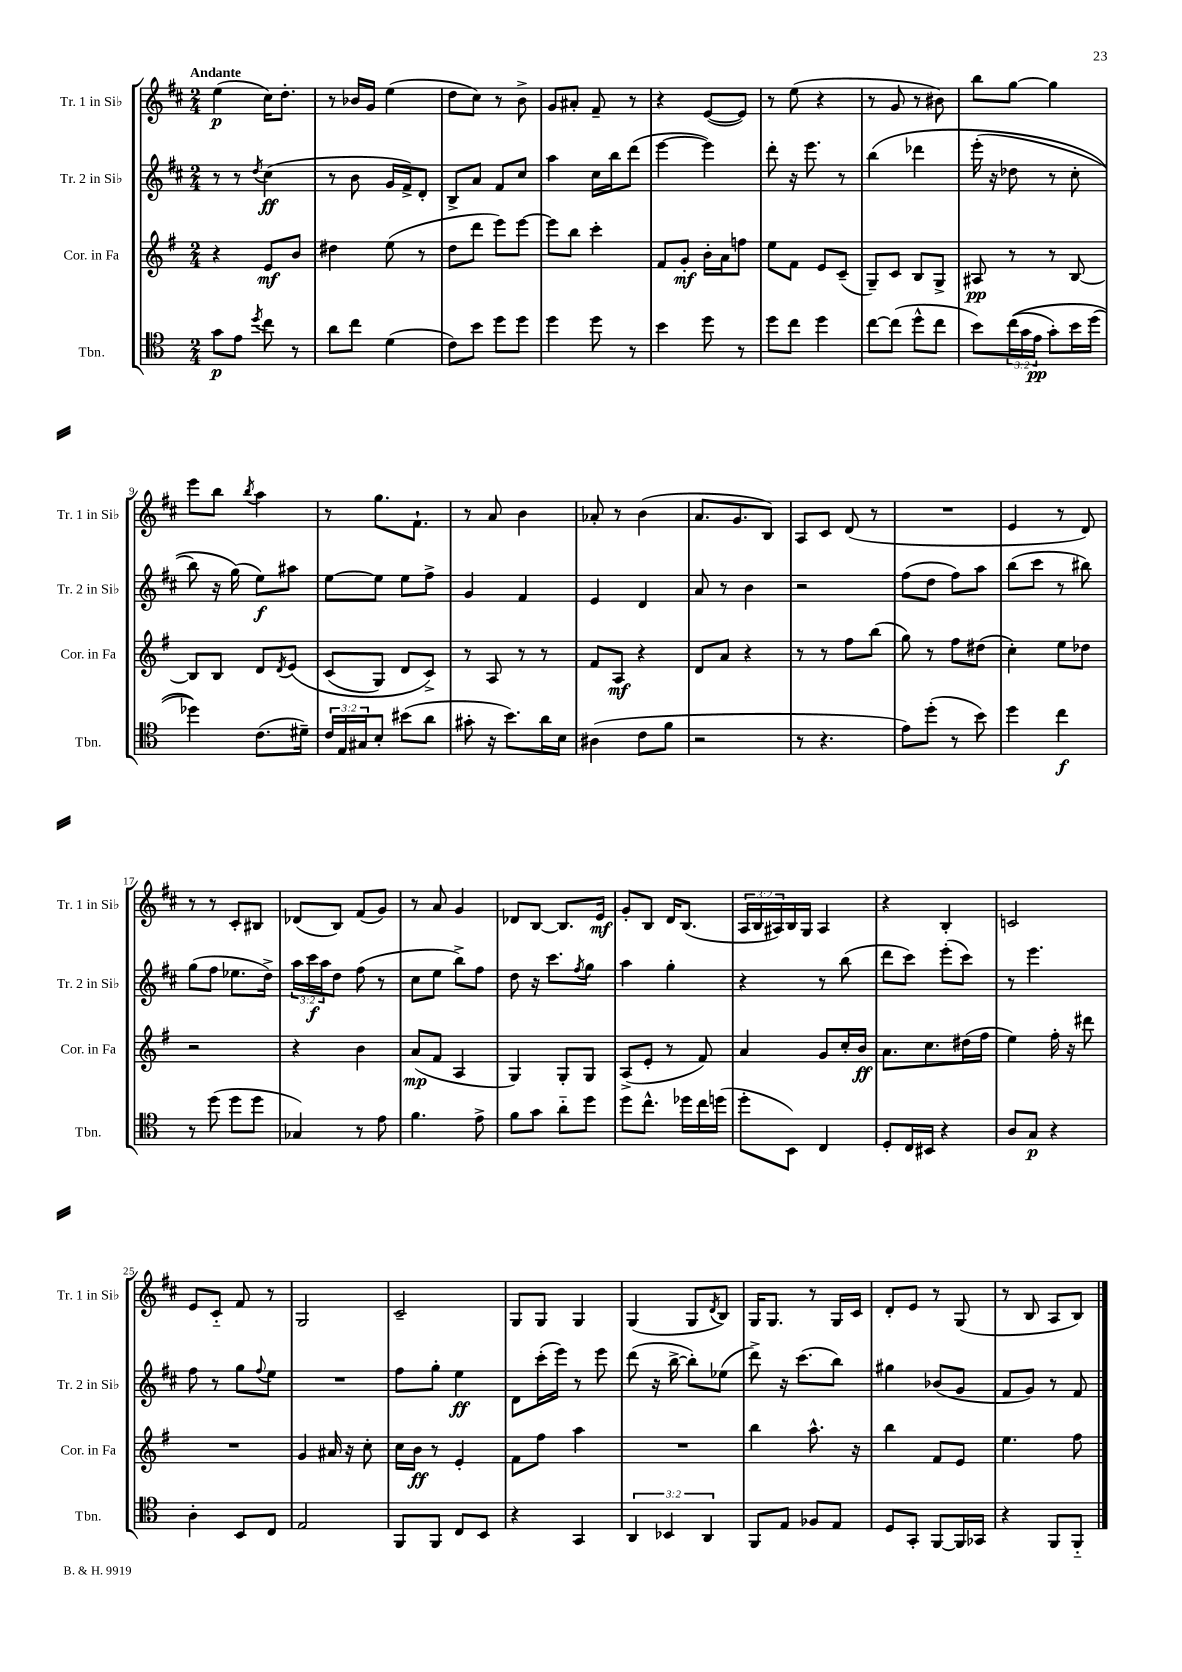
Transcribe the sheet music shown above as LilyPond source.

<<
\new StaffGroup <<
\new Staff = "s0" \with { instrumentName = "Tr. 1 in Sib" shortInstrumentName = "Tr. 1 in Sib" } {
    \clef treble \key d \major \numericTimeSignature \time 2/4 \override Staff.TupletNumber.text = #tuplet-number::calc-fraction-text \tempo "Andante"
    e''4\p( cis''16) d''8.-. |
    r8 bes'16 g'16 e''4( |
    d''8 cis''8) r8 b'8-> |
    g'8 ais'8-. fis'8-- r8 |
    r4 e'8~( e'8) |
    r8 e''8( r4 |
    r8 g'8 r8 bis'8) |
    b''8 g''8~ g''4 |
    e'''8 b''8 \acciaccatura { b''8 } a''4 |
    r8 g''8. fis'8.-! |
    r8 a'8 b'4 |
    aes'8-. r8 b'4( |
    a'8. g'8. b8) |
    a8 cis'8 d'8( r8 |
    R2 |
    e'4 r8 d'8) |
    r8 r8 cis'8-. bis8 |
    des'8( b8) fis'8( g'8) |
    r8 a'8 g'4 |
    des'8 b8~ b8. e'16\mf |
    g'8-. b8 d'16 b8.( |
    \tuplet 3/2 { a16 b16 ais16) } b16 g16 ais4 |
    r4 b4-. |
    c'2 |
    e'8 cis'8-_ fis'8 r8 |
    g2 |
    cis'2-- |
    g8 g8 g4 |
    g4( g8 \acciaccatura { d'8 } b8) |
    g16 g8. r8 g16 cis'16 |
    d'8-. e'8 r8 g8( |
    r8 b8 a8 b8) \bar "|." |
}
\new Staff = "s1" \with { instrumentName = "Tr. 2 in Sib" shortInstrumentName = "Tr. 2 in Sib" } {
    \clef treble \key d \major \numericTimeSignature \time 2/4 \override Staff.TupletNumber.text = #tuplet-number::calc-fraction-text
    r8 r8 \acciaccatura { d''8 } cis''4\ff( |
    r8 b'8 g'16 fis'16->) d'8-. |
    b8-> a'8 fis'8 cis''8 |
    a''4 cis''16 b''16 d'''8( |
    e'''4~ e'''4) |
    d'''8-. r16 e'''8. r8 |
    b''4\( des'''4 |
    e'''16-.( r16 des''8 r8 cis''8-. |
    b''8) r16 g''16(\) e''8\f) ais''8 |
    e''8~ e''8 e''8 fis''8-> |
    g'4 fis'4 |
    e'4 d'4 |
    a'8 r8 b'4 |
    r2 |
    fis''8( d''8 fis''8) a''8 |
    b''8( cis'''8 r8 bis''8) |
    g''8( fis''8 ees''8. d''16->) |
    \tuplet 3/2 { a''16 cis'''16\f a''16 } d''8 fis''8( r8 |
    cis''8 e''8 b''8->) fis''8 |
    d''8 r16 cis'''8. \acciaccatura { fis''8 } g''8 |
    a''4 g''4-. |
    r4 r8 b''8( |
    d'''8 cis'''8) e'''8-.( cis'''8) |
    r8 e'''4. |
    fis''8 r8 g''8 \appoggiatura { fis''8 } e''8 |
    R2 |
    fis''8 g''8-. e''4\ff |
    d'8 cis'''16-.( e'''16) r8 e'''8 |
    d'''8( r16 b''16~-> b''8-.) ees''8( |
    d'''8->) r16 cis'''8.( b''8) |
    gis''4 bes'8( g'8 |
    fis'8 g'8) r8 fis'8 \bar "|." |
}
\new Staff = "s2" \with { instrumentName = "Cor. in Fa" shortInstrumentName = "Cor. in Fa" } {
    \clef treble \key g \major \numericTimeSignature \time 2/4
    r4 e'8\mf b'8 |
    dis''4 e''8( r8 |
    d''8 d'''8 e'''8) e'''8~ |
    e'''8 b''8 c'''4-. |
    fis'8 g'8-.\mf b'16-. a'16 f''8 |
    e''8 fis'8 e'8 c'8--( |
    g8--) c'8 b8 g8-> |
    ais8\pp r8 r8 b8~ |
    b8 b8 d'8 \acciaccatura { d'8 } e'8\( |
    c'8( g8) d'8 c'8->\) |
    r8 a8 r8 r8 |
    fis'8 a8\mf r4 |
    d'8 a'8 r4 |
    r8 r8 fis''8 b''8( |
    g''8) r8 fis''8 dis''8( |
    c''4-.) e''8 des''8 |
    r2 |
    r4 b'4 |
    a'8\mp( fis'8 a4 |
    g4) g8-. g8 |
    a8->( e'8-. r8 fis'8) |
    a'4 g'8 c''16-. b'16\ff |
    a'8. c''8. dis''16( fis''16 |
    e''4) fis''16-. r16 dis'''8 |
    R2 |
    g'4 ais'16 r16 c''8-. |
    c''16 b'16\ff r8 e'4-. |
    fis'8 fis''8 a''4 |
    R2 |
    b''4 a''8.-^ r16 |
    b''4 fis'8 e'8 |
    e''4. fis''8 \bar "|." |
}
\new Staff = "s3" \with { instrumentName = "Tbn." shortInstrumentName = "Tbn." } {
    \clef tenor \key c \major \numericTimeSignature \time 2/4 \override Staff.TupletNumber.text = #tuplet-number::calc-fraction-text
    g'8\p e'8 \acciaccatura { d''8 } c''8 r8 |
    a'8 c''8 d'4( |
    c'8) b'8 d''8 d''8 |
    d''4 d''8 r8 |
    b'4 d''8 r8 |
    d''8 c''8 d''4 |
    c''8~ c''8( d''8-^ c''8 |
    b'8) \tuplet 3/2 { c''16(\( g'16 e'16\pp } g'8-.) b'16 d''16( |
    des''4)\) c'8.( dis'16--) |
    \tuplet 3/2 { c'16 e16 gis16 } b8-. bis'8( a'8 |
    gis'8-. r16 b'8.) a'16 b16 |
    ais4( c'8 f'8 |
    r2 |
    r8 r4. |
    e'8) d''8-.( r8 b'8) |
    d''4 c''4\f |
    r8 d''8( d''8 d''8 |
    ges4) r8 e'8 |
    f'4. e'8-> |
    f'8 g'8 a'8-_ d''8 |
    d''8 c''8.-^ des''16 c''16 d''16( |
    d''8-. b,8) c4 |
    d8-. c16 bis,16 r4 |
    a8 g8\p r4 |
    a4-. b,8 c8 |
    e2 |
    f,8 f,8 c8 b,8 |
    r4 g,4 |
    \tuplet 3/2 { a,4 bes,4 a,4 } |
    f,8 e8 fes8 e8 |
    d8 g,8-. f,8~ f,16 ges,16 |
    r4 f,8 f,8-_ \bar "|." |
}
>>
>>
